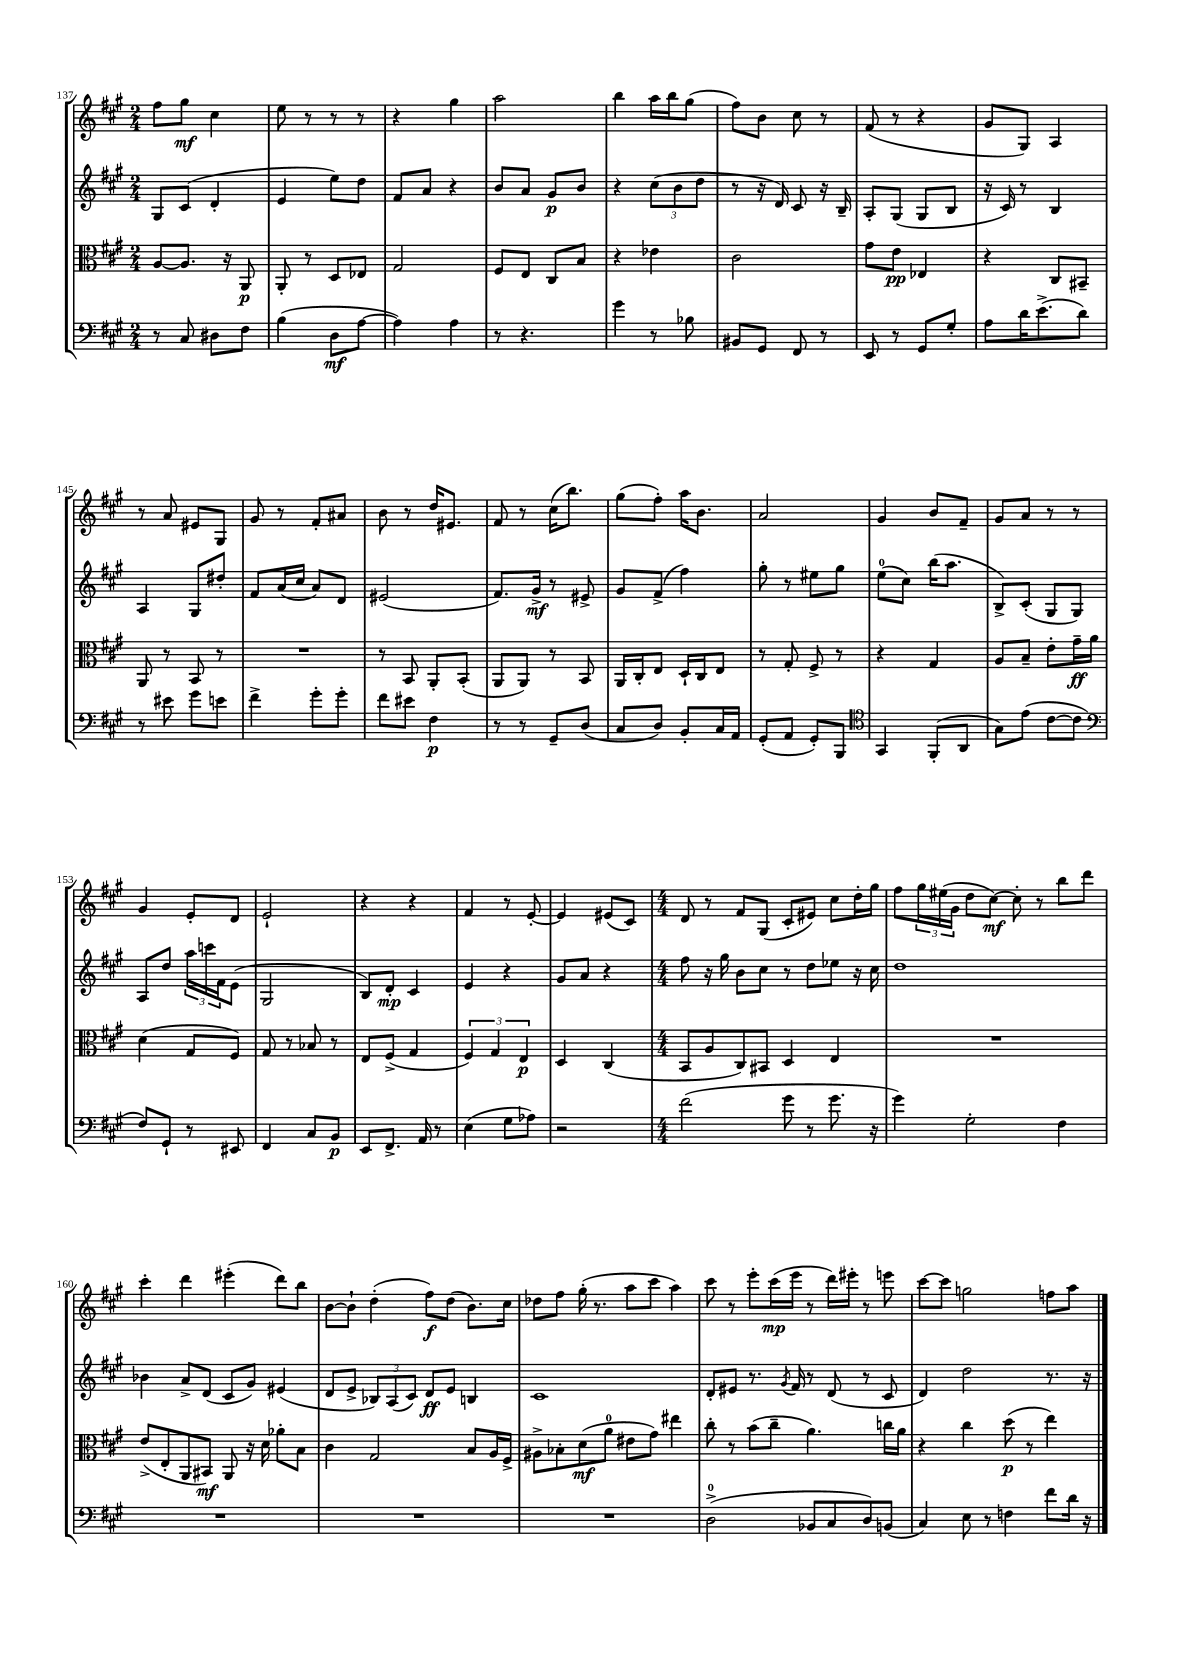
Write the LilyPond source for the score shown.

<<
\new StaffGroup <<
\new Staff = "s0" {
    \clef treble \key a \major \numericTimeSignature \time 2/4
    fis''8 gis''8\mf cis''4 |
    e''8 r8 r8 r8 |
    r4 gis''4 |
    a''2 |
    b''4 a''16 b''16 gis''8( |
    fis''8) b'8 cis''8 r8 |
    fis'8( r8 r4 |
    gis'8 gis8) a4 |
    r8 a'8 eis'8 gis8 |
    gis'8 r8 fis'8-. ais'8 |
    b'8 r8 d''16 eis'8. |
    fis'8 r8 cis''16( b''8.) |
    gis''8( fis''8-.) a''16 b'8. |
    a'2 |
    gis'4 b'8 fis'8-- |
    gis'8 a'8 r8 r8 |
    gis'4 e'8-. d'8 |
    e'2-! |
    r4 r4 |
    fis'4 r8 e'8~-. |
    e'4 eis'8( cis'8) |
    \numericTimeSignature \time 4/4 d'8 r8 fis'8 gis8( cis'8-. eis'8) cis''8 d''16-. gis''16 |
    fis''8 \tuplet 3/2 { gis''16 eis''16( gis'16 } d''8 cis''8~\mf) cis''8-. r8 b''8 d'''8 |
    cis'''4-. d'''4 eis'''4-.( d'''8) b''8 |
    b'8~ b'8-! d''4-.( fis''8\f) d''8( b'8.) cis''16 |
    des''8 fis''8 gis''16-.( r8. a''8 cis'''8 a''4) |
    cis'''8 r8 e'''8-. cis'''16\mp( e'''16 r8 d'''16) eis'''16-. r8 e'''8 |
    cis'''8~ cis'''8 g''2 f''8 a''8 \bar "|." |
}
\new Staff = "s1" {
    \clef treble \key a \major \numericTimeSignature \time 2/4
    gis8 cis'8( d'4-. |
    e'4 e''8) d''8 |
    fis'8 a'8 r4 |
    b'8 a'8 gis'8\p b'8 |
    r4 \tuplet 3/2 { cis''8( b'8 d''8 } |
    r8 r16 d'16) cis'8 r16 b16-- |
    a8-. gis8( gis8 b8 |
    r16 cis'16) r8 b4 |
    a4 gis8 dis''8-. |
    fis'8 a'16( cis''16 a'8) d'8 |
    eis'2( |
    fis'8.) gis'16->\mf r8 eis'8-> |
    gis'8 fis'8->( fis''4) |
    gis''8-. r8 eis''8 gis''8 |
    e''8-0( cis''8) b''16( a''8. |
    b8->) cis'8-.( gis8 gis8) |
    a8 d''8 \tuplet 3/2 { a''16 c'''16 fis'16 } e'8( |
    gis2 |
    b8) d'8-.\mp cis'4 |
    e'4 r4 |
    gis'8 a'8 r4 |
    \numericTimeSignature \time 4/4 fis''8 r16 gis''16 b'8 cis''8 r8 d''8 ees''8 r16 cis''16 |
    d''1 |
    bes'4 a'8-> d'8( cis'8 gis'8) eis'4( |
    d'8 e'8-> \tuplet 3/2 { bes8) a8( cis'8) } d'8\ff e'8 b4 |
    cis'1 |
    d'8-. eis'8 r8. \acciaccatura { gis'8 } fis'16 r8 d'8( r8 cis'8 |
    d'4) d''2 r8. r16 \bar "|." |
}
\new Staff = "s2" {
    \clef alto \key a \major \numericTimeSignature \time 2/4
    a8~ a8. r16 a,8\p |
    a,8-. r8 d8 ees8 |
    gis2 |
    fis8 e8 cis8 b8 |
    r4 ees'4 |
    cis'2 |
    gis'8 e'8\pp ees4 |
    r4 cis8 bis,8-- |
    a,8 r8 b,8 r8 |
    R2 |
    r8 b,8 a,8-. b,8-.( |
    a,8 a,8) r8 b,8 |
    a,16 cis16-. e8 d16-! cis16 e8 |
    r8 gis8-. fis8-> r8 |
    r4 gis4 |
    a8 b8-- e'8-. gis'16--\ff a'16 |
    d'4( gis8 fis8) |
    gis8 r8 bes8 r8 |
    e8 fis8->( gis4 |
    \tuplet 3/2 { fis4) gis4 e4\p } |
    d4 cis4( |
    \numericTimeSignature \time 4/4 b,8 a8 cis8) bis,8 d4 e4 |
    R1 |
    e'8->( e8-. a,8 bis,8\mf) a,8 r16 d'16 aes'8-. b8 |
    cis'4 gis2 b8 a16 fis16-> |
    ais8-> bes8-. d'8\mf( a'8-0 eis'8 gis'8) eis''4 |
    cis''8-. r8 b'8( cis''8-- a'4.) c''16 a'16 |
    r4 cis''4 d''8\p( r8 e''4) \bar "|." |
}
\new Staff = "s3" {
    \clef bass \key a \major \numericTimeSignature \time 2/4
    r8 cis8 dis8 fis8 |
    b4( d8\mf a8~ |
    a4) a4 |
    r8 r4. |
    gis'4 r8 bes8 |
    bis,8 gis,8 fis,8 r8 |
    e,8 r8 gis,8 gis8-. |
    a8 d'16 e'8.->( d'8) |
    r8 eis'8 gis'8 e'8 |
    fis'4-> gis'8-. gis'8-. |
    fis'8 eis'8 fis4\p |
    r8 r8 gis,8-- d8( |
    cis8 d8) b,8-. cis16 a,16 |
    gis,8-.( a,8 gis,8-.) b,,8 |
    \clef tenor gis,4 fis,8-.( a,8 |
    gis8) e'8( cis'8~ cis'8 |
    \clef bass fis8) gis,8-! r8 eis,8 |
    fis,4 cis8 b,8\p |
    e,8 fis,8.-> a,16 r8 |
    e4( gis8 aes8) |
    r2 |
    \numericTimeSignature \time 4/4 fis'2( gis'8 r8 gis'8. r16 |
    gis'4) gis2-. fis4 |
    R1 |
    R1 |
    R1 |
    d2-0->( bes,8 cis8 d8) b,8( |
    cis4) e8 r8 f4 fis'8 d'16 r16 \bar "|." |
}
>>
>>
\layout { \context { \Score currentBarNumber = #137 } }
